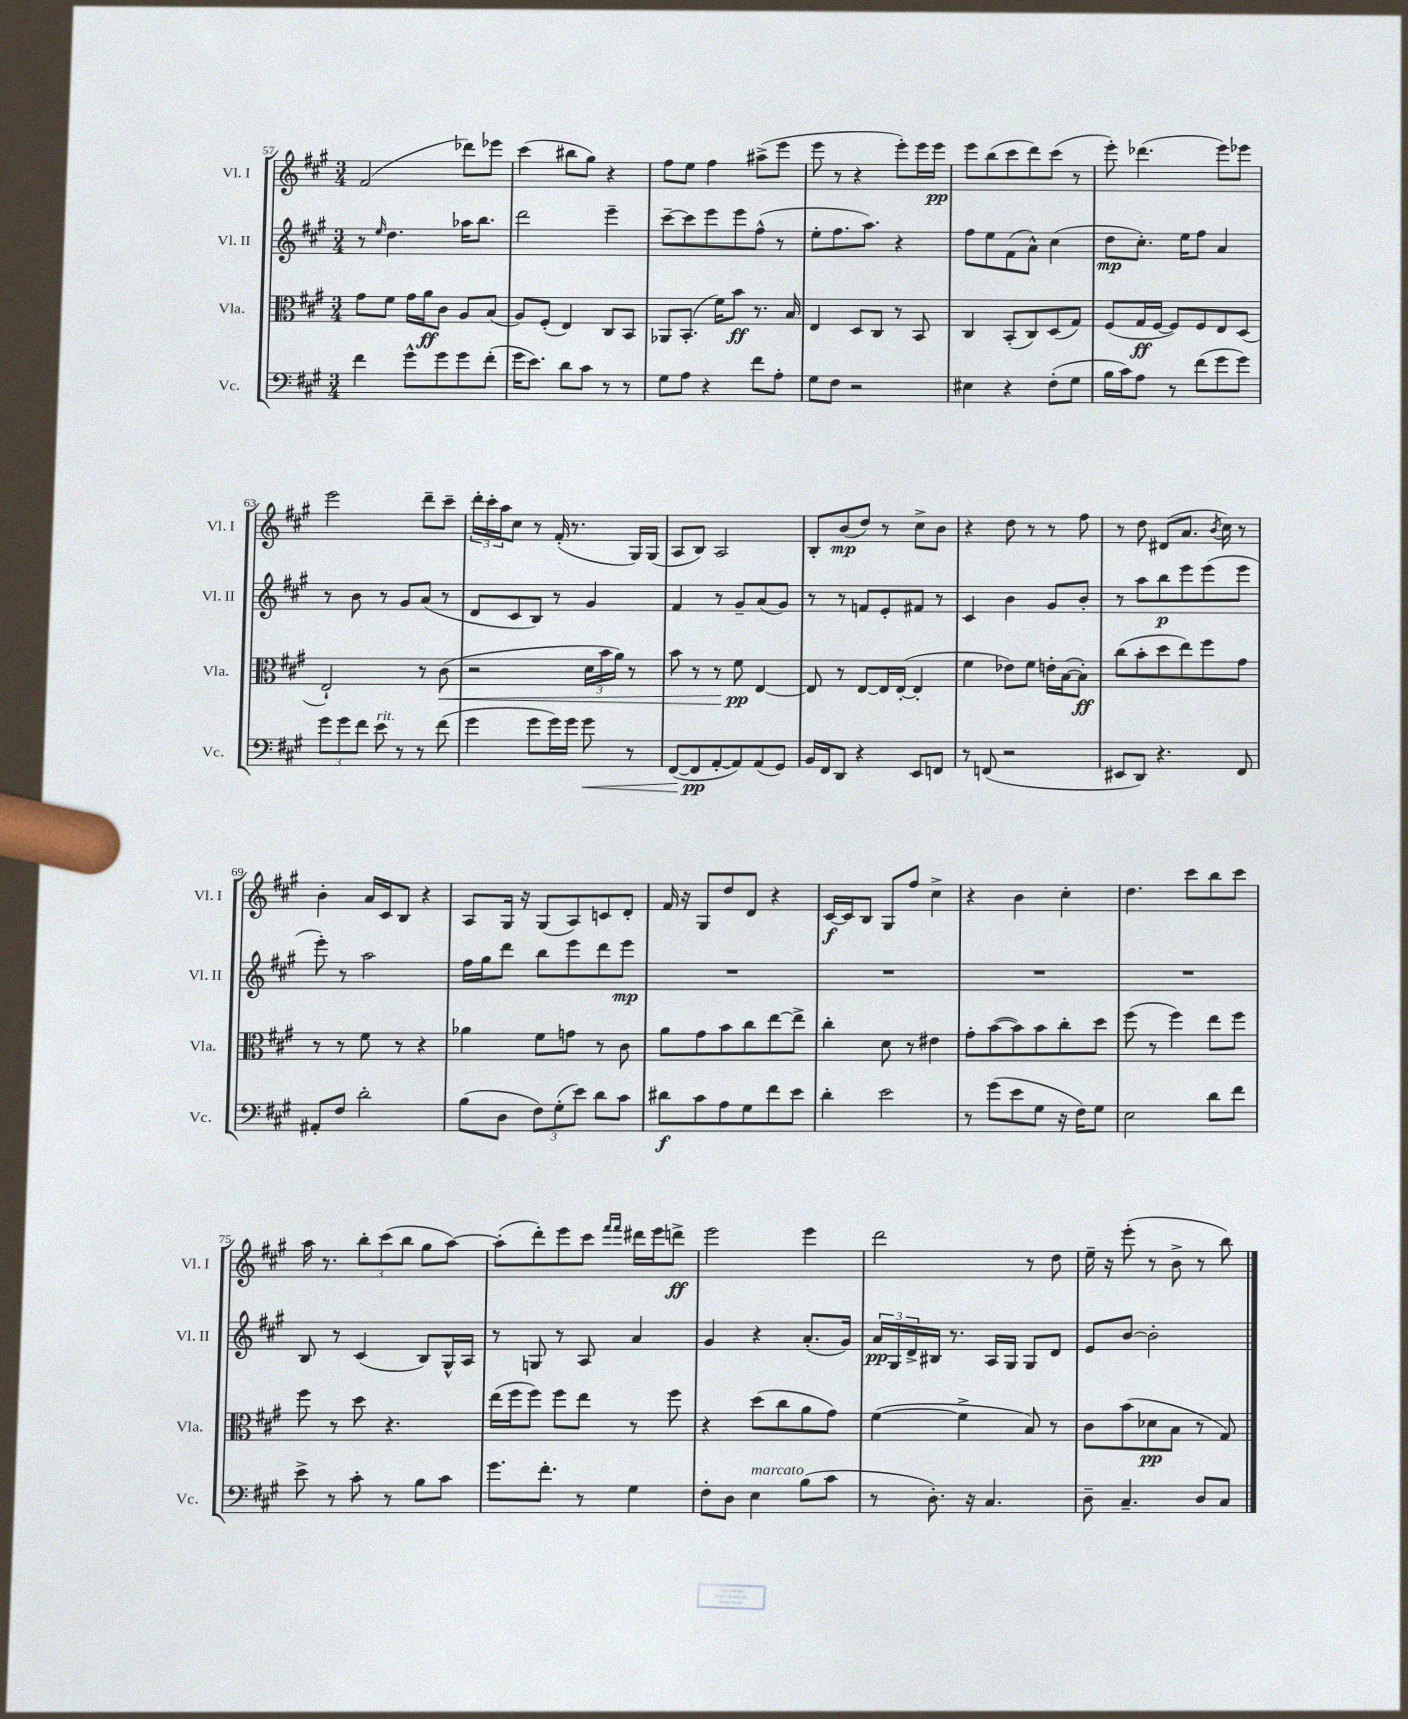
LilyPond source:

<<
\new StaffGroup <<
\new Staff = "s0" \with { instrumentName = "Vl. I" shortInstrumentName = "Vl. I" } {
    \clef treble \key a \major \numericTimeSignature \time 3/4
    fis'2( des'''8) ees'''8 |
    cis'''4( bis''8 gis''8) r4 |
    fis''8 e''8 fis''4 ais''8->( e'''8 |
    e'''8 r8 r4 e'''8-.) e'''16 e'''16\pp |
    e'''8 b''8( cis'''8 d'''8) cis'''8( r8 |
    e'''8-.) des'''4.( e'''8) ees'''8 |
    e'''2 d'''8-- cis'''8-- |
    \tuplet 3/2 { d'''16-. cis'''16-. a''16 } cis''8 r8 fis'16-.( r8. gis16) gis16( |
    a8 b8) a2 |
    b8-. b'8\mp( d''8) r8 cis''8-> b'8 |
    r4 d''8 r8 r8 fis''8 |
    r8 d''8 dis'8( a'8. \acciaccatura { b'8 } cis''16) r8 |
    b'4-. a'16 cis'16 b8 r4 |
    a8 gis16 r16 gis8( a8) c'8 d'8-. |
    fis'16 r16 gis8 d''8 d'8 r4 |
    cis'16~\f cis'16 b8 gis8 fis''8 cis''4-> |
    r4 b'4 cis''4-. |
    d''4. cis'''8 b''8 cis'''8 |
    a''16 r8. \tuplet 3/2 { b''8-. cis'''8( b''8 } gis''8 a''8~) |
    a''8-.( d'''8-.) e'''8 cis'''8 \grace { fis'''16 fis'''16 } dis'''16 e'''16 d'''8->\ff |
    e'''2 e'''4 |
    d'''2 r8 d''8 |
    e''16-- r16 e'''8-.( r8 b'8-> r8 b''8) \bar "|." |
}
\new Staff = "s1" \with { instrumentName = "Vl. II" shortInstrumentName = "Vl. II" } {
    \clef treble \key a \major \numericTimeSignature \time 3/4
    r8 \grace { e''16 } d''4. aes''16 b''8. |
    d'''2 e'''4-- |
    cis'''8~-- cis'''8 e'''8 e'''8 fis''8-^( r8 |
    e''8-. fis''8. a''8.) r4 |
    fis''8 e''8 fis'8( a'8-^) cis''4( |
    d''8\mp cis''8.-.) e''16 fis''8 a'4 |
    r8 b'8 r8 gis'8 a'8( r8 |
    d'8 cis'8 b8) r8 gis'4 |
    fis'4 r8 gis'8-- a'8( gis'8) |
    r8 r8 f'8 e'8-. fis'8 r8 |
    cis'4 b'4 gis'8 b'8-. |
    r8 a''8 b''8\p e'''8 e'''8( e'''8 |
    e'''8-.) r8 a''2 |
    fis''16 gis''16 d'''8 b''8 e'''8 d'''8 e'''8\mp |
    R2. |
    R2. |
    R2. |
    R2. |
    b8 r8 cis'4( b8) gis16-^ a16 |
    r8 g8 r8 a8 a'4 |
    gis'4 r4 a'8.-.( gis'16) |
    \tuplet 3/2 { a'16\pp gis16 d'16-> } bis16 r8. a16 gis16 gis8 d'8 |
    e'8 b'8~ b'2-. \bar "|." |
}
\new Staff = "s2" \with { instrumentName = "Vla." shortInstrumentName = "Vla." } {
    \clef alto \key a \major \numericTimeSignature \time 3/4
    gis'8 fis'8 gis'16 a'16\ff cis'8 a8 b8( |
    a8) fis8-.( e4) cis8 b,8 |
    aes,8 b,8.-.( fis'16) b'8\ff r8. b16 |
    e4 d8 cis8 r8 b,8 |
    cis4 b,8-.( cis8) d8( gis8) |
    fis8( gis16\ff fis16~ fis8) fis8 e8 d8( |
    e2-!) r8 cis'8\<( |
    r2 \tuplet 3/2 { d'16 b'16 a'16) } r8 |
    b'8 r8 r8 fis'8\pp\! e4~ |
    e8 r8 e8~ e16 e16~-.( e4-. |
    fis'4 ees'8) fis'8 e'16-. b16~( b8-.\ff) |
    cis''8( b'8-. d''8 e''8) fis''8 gis'8 |
    r8 r8 fis'8 r8 r4 |
    aes'4 fis'8 g'8 r8 cis'8 |
    a'8 gis'8 b'8 cis''8 e''8~ e''8-> |
    cis''4-. d'8 r8 eis'4 |
    gis'8-. b'8~( b'8) b'8 cis''8-. d''8 |
    fis''8( r8 fis''4) e''8 fis''8 |
    fis''8 r8 d''8 r4. |
    e''16( fis''16 fis''8) fis''8 e''8 r8 fis''8 |
    r4 d''8( cis''8 a'8 gis'8) |
    fis'4~( fis'4-> b8) r8 |
    cis'8 b'8( des'8\pp b8 r8 gis8) \bar "|." |
}
\new Staff = "s3" \with { instrumentName = "Vc." shortInstrumentName = "Vc." } {
    \clef bass \key a \major \numericTimeSignature \time 3/4
    fis'4 gis'8-^ gis'8 gis'8 fis'8-.( |
    gis'16 e'8.) d'8 cis'8 r8 r8 |
    gis8 a8 r4 fis'8 a8-. |
    gis8 fis8 r2 |
    eis4 r4 fis8-.( gis8 |
    b16 cis'16) a8 r8 fis'8( gis'8 gis'8) |
    \tuplet 3/2 { gis'8 gis'8 fis'8 } e'8^\markup { \italic "rit." } r8 r8 fis'8( |
    gis'4 gis'8 gis'16) gis'16 gis'8\< r8 |
    fis,8~( fis,8\pp\! a,8~-. a,8) a,8( gis,8) |
    b,16 fis,16 d,8 r4 e,8 f,8 |
    r8 f,8( r2 |
    eis,8 d,8) r4. fis,8 |
    ais,8-. fis8 d'2-. |
    b8( d8 \tuplet 3/2 { fis8) gis8-.( e'8) } d'8 cis'8 |
    dis'8\f cis'8 a8 gis8 fis'8 e'8 |
    d'4-. e'2 |
    r8 gis'8( e'8 gis8 r16 fis16) gis8 |
    e2 d'8 fis'8 |
    e'8-> r8 cis'8-. r8 b8 cis'8 |
    gis'8. fis'8.-. r8 gis4 |
    fis8-. d8 e4^\markup { \italic "marcato" } b8( cis'8 |
    r8 d8.-.) r16 cis4. |
    d8-- cis4.-- d8 cis8 \bar "|." |
}
>>
>>
\layout { \context { \Score currentBarNumber = #57 } }
